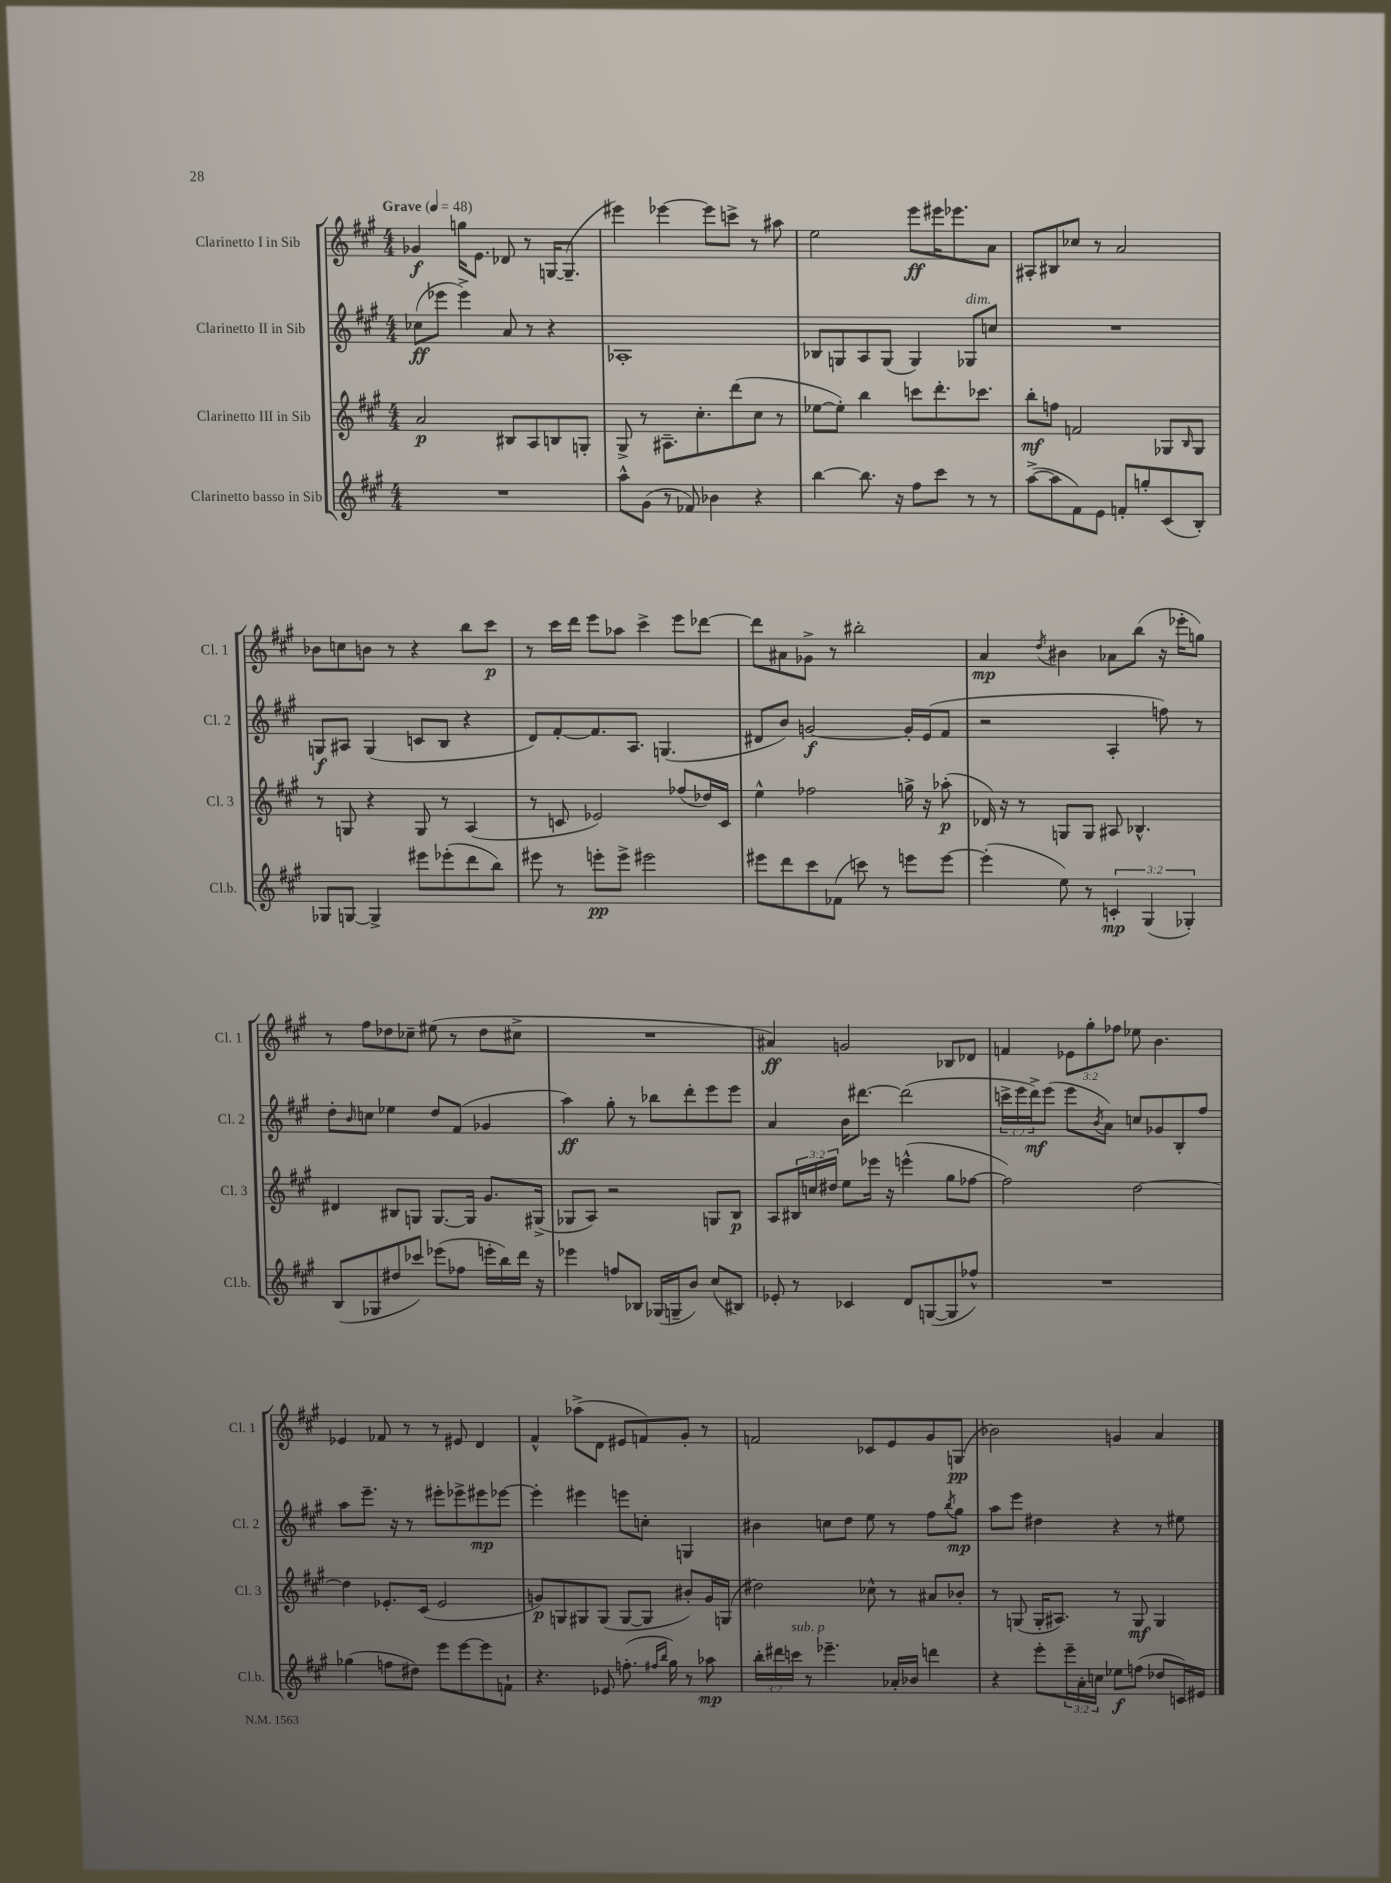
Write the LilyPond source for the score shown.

<<
\new StaffGroup <<
\new Staff = "s0" \with { instrumentName = "Clarinetto I in Sib" shortInstrumentName = "Cl. 1" } {
    \clef treble \key a \major \numericTimeSignature \time 4/4 \override Staff.TupletNumber.text = #tuplet-number::calc-fraction-text \tempo "Grave" 4 = 48
    ges'4\f g''16 e'8. des'8 r8 g16~ g8.--( |
    eis'''4) ees'''4~ ees'''8 c'''8-> r8 ais''8 |
    e''2 e'''8\ff eis'''16 ees'''8. a'8 |
    ais8-. bis8 ces''8 r8 a'2 |
    bes'8 c''8 b'8 r8 r4 b''8 cis'''8\p |
    r8 cis'''16 d'''16 e'''8 aes''8 cis'''4-> e'''8 des'''8~ |
    des'''8 ais'8 ges'8-> r8 bis''2-. |
    a'4\mp \acciaccatura { d''8 } bis'4 aes'8 b''8( r16 ees'''16-. g''8) |
    r8 fis''8 des''8 ces''8-- eis''8( r8 des''8 cis''8-> |
    R1 |
    ais'4\ff) g'2 bes8 des'8 |
    f'4 \tuplet 3/2 { ees'8 gis''8-. fes''8 } ees''8 b'4. |
    ees'4 fes'8 r8 r8 eis'8 d'4 |
    fis'4-^ aes''8->( d'8 eis'8 f'8) gis'8-. r8 |
    f'2 ces'8 e'8 gis'8 g8\pp( |
    bes'2) g'4 a'4 \bar "|." |
}
\new Staff = "s1" \with { instrumentName = "Clarinetto II in Sib" shortInstrumentName = "Cl. 2" } {
    \clef treble \key a \major \numericTimeSignature \time 4/4 \override Staff.TupletNumber.text = #tuplet-number::calc-fraction-text
    ces''8\ff( ees'''8 ees'''4->) a'8 r8 r4 |
    aes1-. |
    bes8 g8 a8 g8( g4) ges8^\markup { \italic "dim." } c''8 |
    R1 |
    g8\f ais8 g4( c'8 b8 r4 |
    d'8) fis'8~-. fis'8. a8. g4.( |
    dis'8 b'8) g'2~\f g'16-. e'16( fis'8 |
    r2 a4-. f''8) r8 |
    d''8-. \grace { b'16 } c''8 ees''4 d''8 fis'8( ges'4 |
    a''4\ff) gis''8-. r8 bes''8 d'''8-. e'''8 e'''8 |
    a'4 b'16 dis'''8.~ dis'''2( |
    \tuplet 3/2 { c'''16-> e'''16 d'''16->\mf) } e'''8( e'''8 \acciaccatura { b'8 } a'8) c''8 ges'8 b8-. fis''8 |
    a''8 e'''8.-- r16 r8 eis'''8-. ees'''8-> eis'''8\mp ees'''8~ |
    ees'''4-. eis'''4 e'''8 c''8-. g4 |
    bis'4 c''8 d''8 e''8 r8 fis''8 \acciaccatura { b''8 } gis''8\mp |
    a''8 e'''8 dis''4 r4 r8 eis''8 \bar "|." |
}
\new Staff = "s2" \with { instrumentName = "Clarinetto III in Sib" shortInstrumentName = "Cl. 3" } {
    \clef treble \key a \major \numericTimeSignature \time 4/4 \override Staff.TupletNumber.text = #tuplet-number::calc-fraction-text
    a'2\p bis8 a8 b8 g8-. |
    gis8-> r8 ais8.-- cis''8.-. d'''8( cis''8 r8 |
    ees''8~ ees''8-.) b''4 c'''8 d'''8.-. ces'''8. |
    b''8-.\mf f''8 f'2 ges8 \grace { b16 } ges8 |
    r8 g8 r4 g8 r8 a4( |
    r8 c'8 ees'2) fes''8( des''16) c'16 |
    e''4-^ fes''2 g''16-> r16 aes''8-.\p( |
    des'16) r16 r8 g8 g8 ais8 bes4.-^ |
    dis'4 bis8 g8 g8.~ g16 gis'8. gis16->( |
    ges8 a8) r2 g8 b8\p |
    a8 \tuplet 3/2 { bis16 c''16 dis''16 } e''8 ees'''16 r16 e'''4-^( gis''8 fes''8~ |
    fes''2) d''2~ |
    d''4 ees'8.-. cis'16( ees'2 |
    g'8\p) g8 gis8 gis8( gis8~ gis8 bis'8-.) g'16 g16( |
    dis''2) ces''8-^ r8 ais'8 bes'8-. |
    r8 g8( g16-. ais8.) r8 g8\mf g4 \bar "|." |
}
\new Staff = "s3" \with { instrumentName = "Clarinetto basso in Sib" shortInstrumentName = "Cl.b." } {
    \clef treble \key a \major \numericTimeSignature \time 4/4 \override Staff.TupletNumber.text = #tuplet-number::calc-fraction-text
    R1 |
    a''8-^ gis'8( r8 fes'8) bes'4 r4 |
    b''4~ b''8. r16 fis''8 cis'''8 r8 r8 |
    a''8~->( a''8 fis'8) e'8 f'8-. g''8-. cis'8( b8-.) |
    ges8 g8~ g4-> eis'''8 ees'''8-.( d'''8 b''8) |
    eis'''8 r8 e'''8-.\pp e'''8-> eis'''2 |
    eis'''8 d'''8 cis'''8 fes'8( c'''8) r8 e'''8 e'''8~ |
    e'''4-.( e''8) r8 \tuplet 3/2 { c'4-.\mp gis4( ges4-.) } |
    b8( ges8 dis''8 ces'''8) ees'''8( fes''8 e'''16-. b''16) d'''16 r16 |
    ees'''4 f''8 bes8 ges16( g16-- b'8) cis''8( bis8) |
    ees'8-. r8 ces'4 d'8 g8~( g8 fes''8-^) |
    R1 |
    ges''4( f''8 dis''8) e'''8 e'''8~ e'''8 f'8-! |
    r4. ees'8 f''8.-.( \grace { fis''16 b''16 } gis''16) r8 aes''8\mp |
    \tuplet 3/2 { b''16-. dis'''16 c'''16^\markup { \italic "sub. p" } } r8 ees'''4.-- aes'16-. bes'16 d'''4 |
    r4 e'''8-. \tuplet 3/2 { e'''16-- a'16-. c''16 } ees''8\f f''8( des''8 c'16) eis'16 \bar "|." |
}
>>
>>
\layout { \context { \Score \remove "Bar_number_engraver" } }
